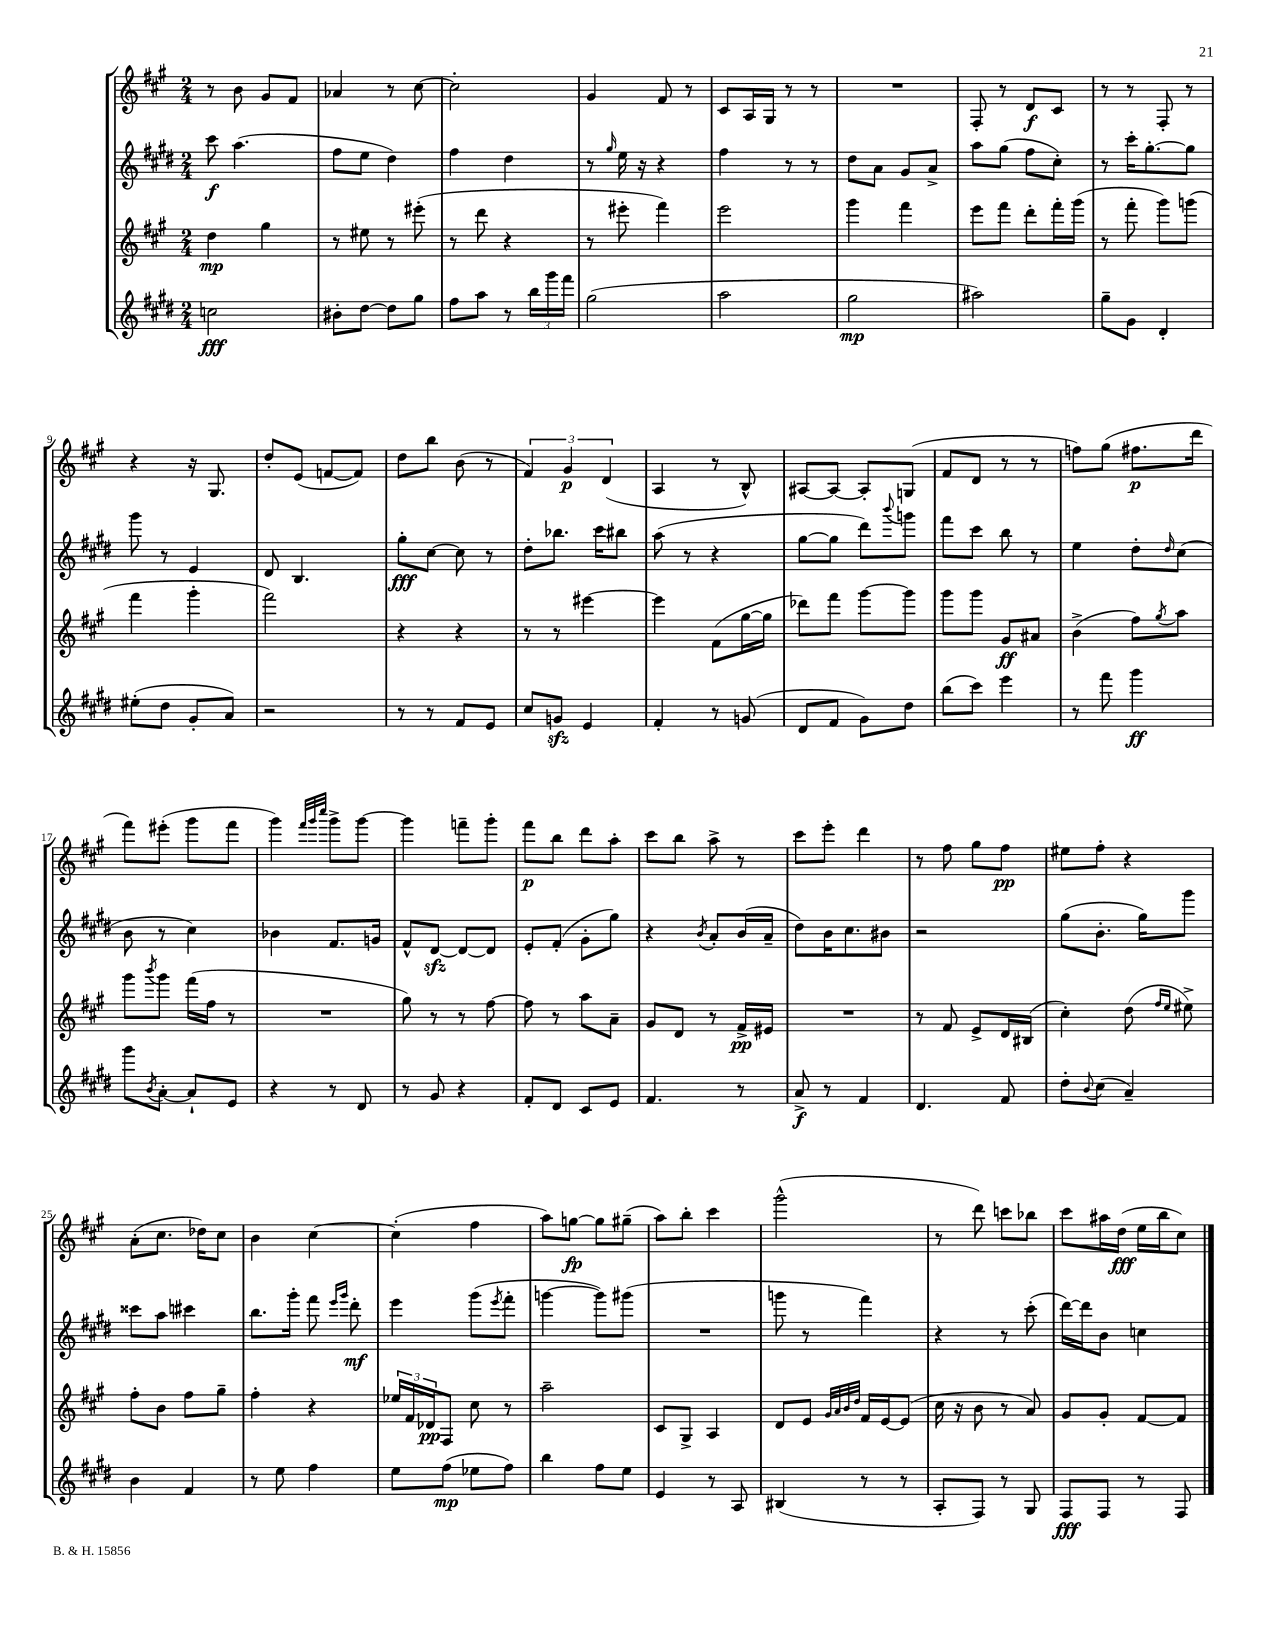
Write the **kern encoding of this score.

**kern	**kern	**kern	**kern
*staff4	*staff3	*staff2	*staff1
*clefG2	*clefG2	*clefG2	*clefG2
*k[f#c#g#d#]	*k[f#c#g#]	*k[f#c#g#d#]	*k[f#c#g#]
*M2/4	*M2/4	*M2/4	*M2/4
2cc\	4dd\	8ccc#\	8r
.	.	(4.aa\	8b\
.	4gg#\	.	8g#/L
.	.	.	8f#/J
=	=	=	=
8b#'\L	8r	8ff#\L	4a-/
[8dd#\J	8ee#\	8ee\J	.
8dd#\]L	8r	4dd#\)	8r
8gg#\J	(8eee#'\	.	[8cc#\
=	=	=	=
8ff#\L	8r	4ff#\	2cc#'\]
8aa\J	8ddd\	.	.
8r	4r	4dd#\	.
24bb\LL	.	.	.
24ggg#\	.	.	.
24fff#\JJ	.	.	.
=	=	=	=
(2gg#\	8r	8r	4g#/
.	.	16qqgg#/	.
.	8eee#'\	16ee\	.
.	.	16r	.
.	4fff#\)	4r	8f#/
.	.	.	8r
=	=	=	=
2aa\	2eee\	4ff#\	8c#/L
.	.	.	16A/L
.	.	.	16G#/JJ
.	.	8r	8r
.	.	8r	8r
=	=	=	=
2gg#\	4ggg#\	8dd#\L	2r
.	.	8a\J	.
.	4fff#\	8g#/L	.
.	.	8a^/J	.
=	=	=	=
2aa#\)	8eee\L	8aa\L	8F#'/
.	8fff#\J	(8gg#\J	8r
.	8ddd'\L	8ff#\L	8d/L
.	16fff#'\L	8cc#'\J)	8c#/J
.	(16ggg#\JJ	.	.
=	=	=	=
8gg#~\L	8r	8r	8r
8g#\J	8fff#'\	16ccc#'\LK	8r
.	.	[8.gg#'\	.
4d#'/	8ggg#\L)	.	8F#'/
.	(8ggg\J	8gg#\]J	8r
=	=	=	=
(8ee#'\L	4fff#\	8ggg#\	4r
8dd#\J	.	8r	.
8g#'/L	4ggg#'\	4e/	16r
.	.	.	8.G#/
8a/J)	.	.	.
=	=	=	=
2r	2fff#\)	8d#/	8dd'/L
.	.	4.B/	(8e/J
.	.	.	[8f/L
.	.	.	8f/]J)
=	=	=	=
8r	4r	8gg#'\L	8dd\L
8r	.	[8cc#\J	8bb\J
8f#/L	4r	8cc#\]	(8b\
8e/J	.	8r	8r
=	=	=	=
8cc#/L	8r	8dd#'\L	6f#/)
8g/J	8r	8.bb-\J	.
.	.	.	6g#/
4e/	[4eee#\	.	.
.	.	16ccc#\LK	.
.	.	.	(6d/
.	.	8bb#\J	.
=	=	=	=
4f#'/	4eee#\]	(8aa\	4A/
.	.	8r	.
8r	(8f#\L	4r	8r
(8g/	[16gg#\L	.	8B^^/)
.	16gg#\]JJ	.	.
=	=	=	=
8d#/L	8ddd-\L)	[8gg#\L	[8A#/L
8f#/J	8fff#\J	8gg#\]J	8A#/_J
8g#\L)	[8ggg#\L	8ddd#\L)	8A#'/]L
.	.	8qqbbb/	.
8dd#\J	8ggg#\]J	8ggg\J	(8G/J
=	=	=	=
(8bb\L	8ggg#\L	8fff#\L	8f#/L
8ccc#\J)	8ggg#\J	8ccc#\J	8d/J
4eee\	8g#/L	8bb\	8r
.	8a#/J	8r	8r
=	=	=	=
8r	(4b^\	4ee\	8ff\L)
8fff#\	.	.	(8gg#\J
4ggg#\	8ff#\L)	8dd#'\L	8.ff#\L
.	8qgg#/	16qqdd#/	.
.	8aa\J	(8cc#\J	.
.	.	.	16ddd\Jk
=	=	=	=
8ggg#\L	8ggg#\L	8b\	8fff#\L)
8qb/	8qbbb/	.	.
[8a'\J	8ggg#\J	8r	(8eee#'\J
8a`/]L	(16fff#\LL	4cc#\)	8ggg#\L
.	16ff#\JJ	.	.
8e/J	8r	.	8fff#\J
=	=	=	=
4r	2r	4b-\	4ggg#\)
.	.	.	32qqfff#/LLL
.	.	.	32qqggg#/
.	.	.	32qqcccc#/JJJ
8r	.	8.f#/L	8ggg#^\L
8d#/	.	.	[8ggg#\J
.	.	16g/Jk	.
=	=	=	=
8r	8gg#\)	8f#^^/L	4ggg#\]
8g#/	8r	[8d#/J	.
4r	8r	8d#/_L	8fff~\L
.	[8ff#\	8d#/]J	8ggg#'\J
=	=	=	=
8f#'/L	8ff#\]	8e'/L	8fff#\L
8d#/J	8r	(8f#'/J	8bb\J
8c#/L	8aa\L	8g#'\L	8ddd\L
8e/J	8a~\J	8gg#\J)	8aa'\J
=	=	=	=
4.f#/	8g#/L	4r	8ccc#\L
.	8d/J	.	8bb\J
.	.	8qb/	.
.	8r	8a'/L	8aa^\
8r	16f#^/LL	(16b/L	8r
.	16e#/JJ	16a~/JJ	.
=	=	=	=
8a^/	2r	8dd#\L)	8ccc#\L
8r	.	16b\K	8eee'\J
.	.	8.cc#\	.
4f#/	.	.	4ddd\
.	.	8b#\J	.
=	=	=	=
4.d#/	8r	2r	8r
.	8f#/	.	8ff#\
.	8e^/L	.	8gg#\L
8f#/	16d/L	.	8ff#\J
.	(16B#/JJ	.	.
=	=	=	=
8dd#'\L	4cc#'\)	(8gg#\L	8ee#\L
8qqb/	.	.	.
(8cc#\J	.	8.b'\J	8ff#'\J
4a~/)	(8dd\	.	4r
.	.	16gg#\LK)	.
.	16qqff#/LL	.	.
.	16qqee/JJ	.	.
.	8ee#^\)	8ggg#\J	.
=	=	=	=
4b\	8ff#'\L	8ccc##\L	(8a'\L
.	8b\J	8aa\J	8.cc#\J
4f#/	8ff#\L	4ccc#\	.
.	.	.	16dd-\LK)
.	8gg#~\J	.	8cc#\J
=	=	=	=
8r	4ff#'\	8.bb\L	4b\
8ee\	.	.	.
.	.	16ggg#'\Jk	.
4ff#\	4r	8fff#\	[4cc#\
.	.	16qqeee/LL	.
.	.	16qqggg#/JJ	.
.	.	8ddd#'\	.
=	=	=	=
8ee\L	24ee-/LL	4eee\	(4cc#'\]
.	24f#/	.	.
.	24d-/J	.	.
(8ff#\J	8F#/J	.	.
8ee-\L	8cc#\	(8ggg#\L	4ff#\
.	.	8qeee/	.
8ff#\J)	8r	8fff#'\J	.
=	=	=	=
4bb\	2aa~\	[4ggg\	8aa\L)
.	.	.	[8gg\J
8ff#\L	.	8ggg\]L)	8gg\]L
8ee\J	.	(8ggg#\J	(8gg#~\J
=	=	=	=
4e/	8c#/L	2r	8aa\L)
.	8G#^/J	.	8bb'\J
8r	4A/	.	4ccc#\
8A/	.	.	.
=	=	=	=
(4B#/	8d/L	8ggg\	(2ggg#^^\
.	8e/J	8r	.
.	32qqg#/LLL	.	.
.	32qqa/	.	.
.	32qqb/	.	.
.	32qqdd/JJJ	.	.
8r	16f#/LL	4fff#\)	.
.	[16e/J	.	.
8r	(8e/]J	.	.
=	=	=	=
8A'/L	16cc#\	4r	8r
.	16r	.	.
8F#/J)	8b\	.	8ddd\)
8r	8r	8r	8ccc\L
8G#/	8a/)	(8ccc#'\	8bb-\J
=	=	=	=
8F#/L	8g#/L	[16ddd#\LL)	8ccc#\L
.	.	16ddd#\]J	.
8F#/J	8g#'/J	8b\J	16aa#\L
.	.	.	(16dd\JJ
8r	[8f#/L	4cc\	16ee\LL
.	.	.	16bb\J
8F#/	8f#/]J	.	8cc#\J)
==	==	==	==
*-	*-	*-	*-
